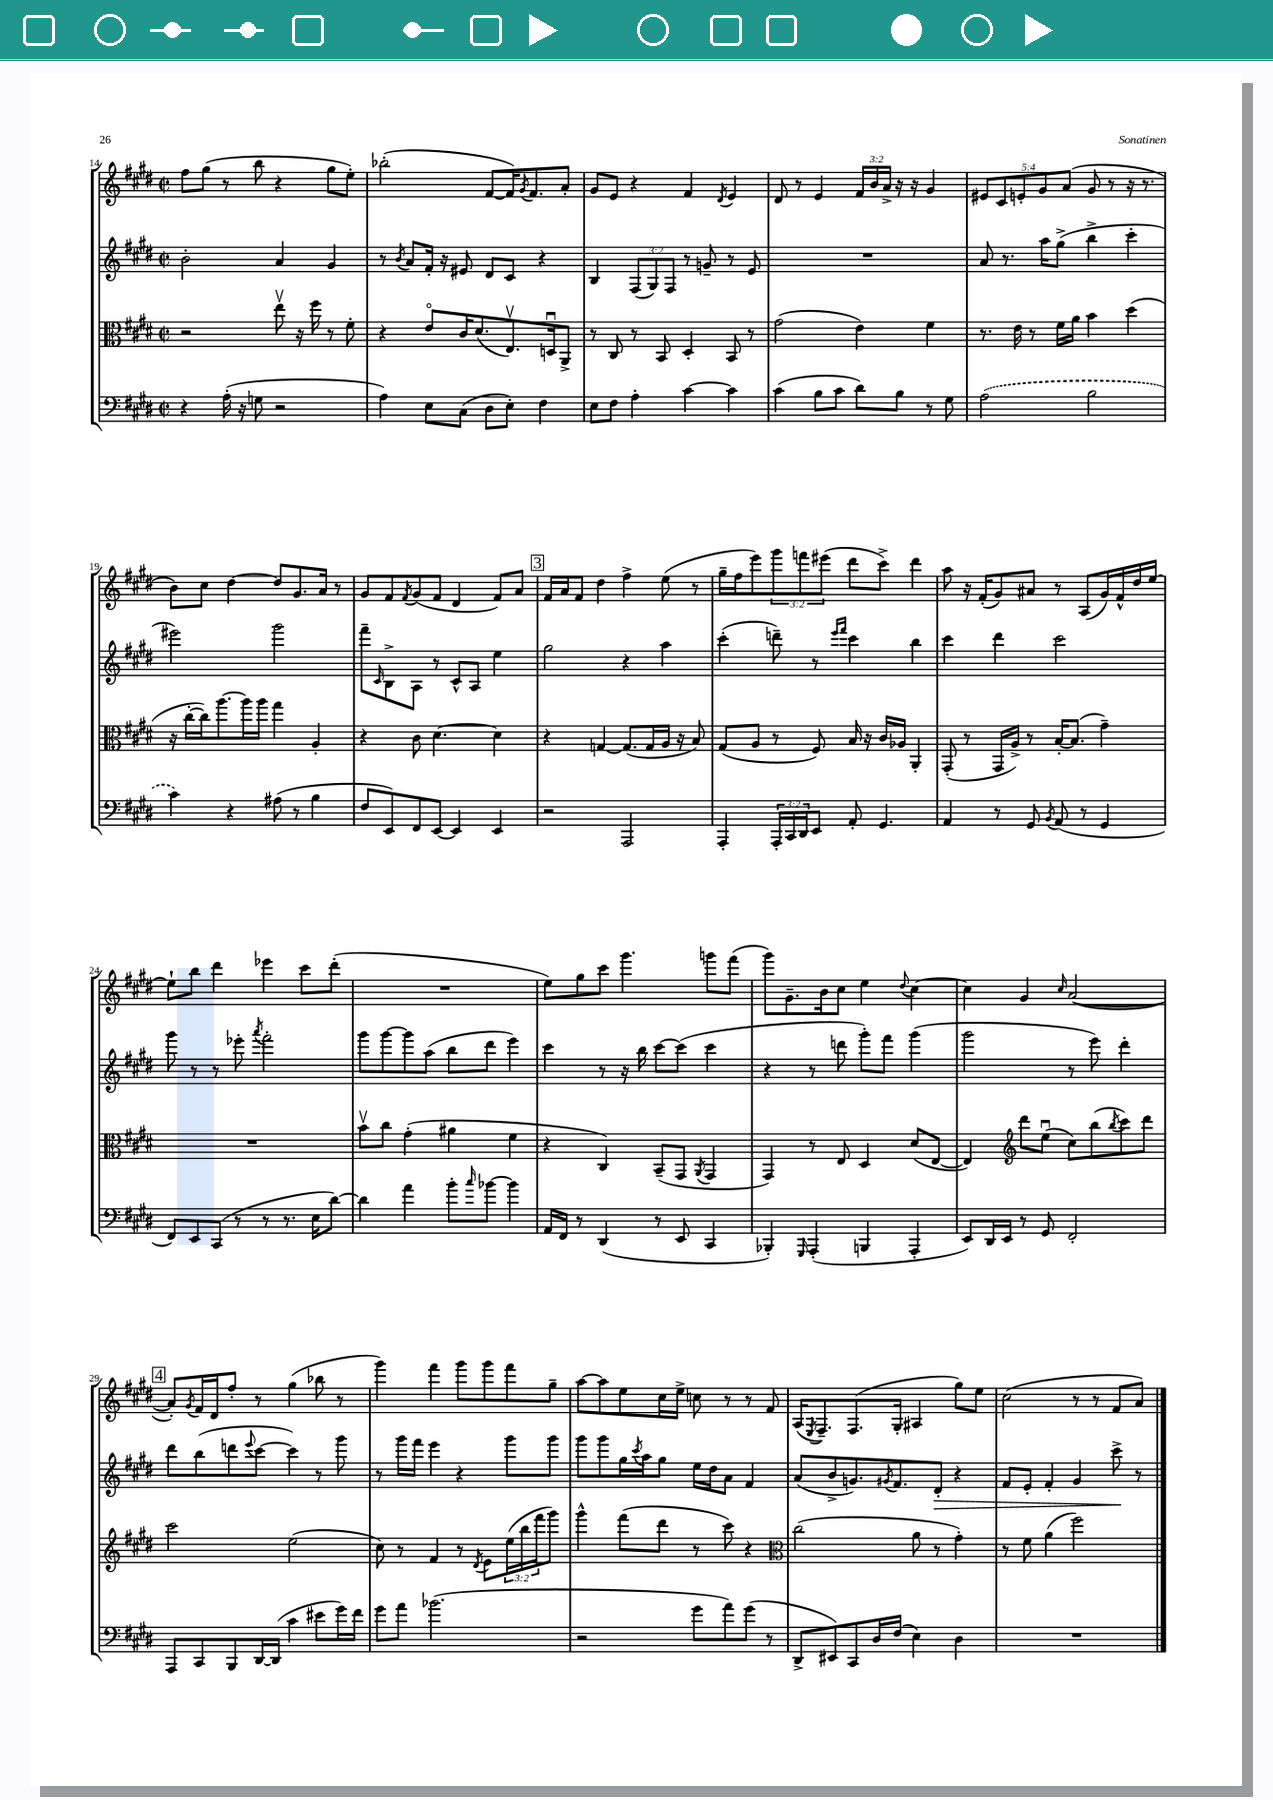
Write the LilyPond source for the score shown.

<<
\new StaffGroup <<
\new Staff = "s0" {
    \clef treble \key e \major \defaultTimeSignature \time 2/2 \override Staff.TupletNumber.text = #tuplet-number::calc-fraction-text
    fis''8 gis''8( r8 b''8 r4 gis''8 e''8-.) |
    bes''2-.( fis'8~ fis'16) \acciaccatura { gis'8 } fis'8. a'8-. |
    gis'8 e'8 r4 fis'4 \acciaccatura { dis'8 } e'4 |
    dis'8 r8 e'4 \tuplet 3/2 { fis'16 b'16 a'16-> } r16 r16 gis'4 |
    \tuplet 5/4 { eis'8 cis'8 e'8-. gis'8 a'8( } gis'8 r8 r16 r8. |
    b'8) cis''8 dis''4~ dis''8 gis'8. a'16 r8 |
    gis'8 fis'8 \acciaccatura { fis'8 } gis'8( fis'8 dis'4 fis'8) a'8 |
    \mark \markup { \box "3" } fis'16 a'16 fis'8 dis''4 fis''4-> e''8( r8 |
    gis''16-- fis''16 e'''8) \tuplet 3/2 { gis'''8 f'''8 eis'''8( } dis'''8 cis'''8->) dis'''4 |
    a''8 r16 fis'16-.( gis'8) ais'8 r8 a8( gis'16) fis'16-^ dis''16 e''16~ |
    e''8-! b''8 dis'''4 ees'''4 cis'''8 dis'''8-.( |
    R1 |
    e''8) gis''8 cis'''8 gis'''4. g'''8 fis'''8( |
    gis'''8) gis'8.-- b'16 cis''8 e''4 \appoggiatura { dis''8 } cis''4~ |
    cis''4 gis'4 \grace { cis''16 } a'2~( |
    \mark \markup { \box "4" } a'8-.) \acciaccatura { gis'8 } fis'16 dis'16 fis''8-. r8 gis''4( bes''8 r8 |
    gis'''4) fis'''4 gis'''8 gis'''8 fis'''8 gis''8-- |
    a''8~ a''8 e''8 cis''16 e''16-> c''8 r8 r8 fis'8 |
    a16( \acciaccatura { e8 } fis8.--) fis8.( gis16-. ais4 gis''8) e''8 |
    cis''2( r8 r8 fis'8 a'8) \bar "|." |
}
\new Staff = "s1" {
    \clef treble \key e \major \defaultTimeSignature \time 2/2 \override Staff.TupletNumber.text = #tuplet-number::calc-fraction-text
    b'2-. a'4 gis'4 |
    r8 \acciaccatura { b'8 } a'8 fis'16-. r16 eis'8 dis'8 cis'8 r4 |
    b4 \tuplet 3/2 { fis8( gis8) fis8 } r8 g'8-- r8 e'8 |
    R1 |
    a'8 r8. a''16 gis''8->( b''4-> cis'''4-. |
    eis'''2) gis'''2 |
    fis'''8-- \grace { cis'16 } b8-> a8 r8 cis'8-^ a8 e''4 |
    \mark \markup { \box "3" } gis''2 r4 a''4 |
    cis'''4-.( d'''8--) r8 \grace { e'''16 fis'''16 } cis'''4 b''4 |
    cis'''4 dis'''4 cis'''2 |
    gis'''8 r8 r8 ees'''8-. \acciaccatura { a'''8 } fis'''2-. |
    gis'''8 gis'''8~ gis'''8 a''8( b''8 dis'''8 e'''4) |
    cis'''4 r8 r16 b''16 cis'''8~ cis'''8( cis'''4 |
    r4 r8 d'''8 gis'''8-.) fis'''8 gis'''4( |
    gis'''2 r8 e'''8) dis'''4-. |
    \mark \markup { \box "4" } dis'''8 b''8( d'''8 \appoggiatura { e'''8 } cis'''8~ cis'''4) r8 gis'''8 |
    r8 gis'''16 fis'''16 e'''4 r4 gis'''8 gis'''8 |
    gis'''8 gis'''8 gis''16 \acciaccatura { cis'''8 } a''16 gis''8 e''16 dis''16 a'8 fis'4 |
    a'8( b'8-> g'8.) \acciaccatura { gis'8 } fis'8. dis'8-.\> r4 |
    fis'8 e'8-. fis'4-. gis'4 cis'''8->\! r8 \bar "|." |
}
\new Staff = "s2" {
    \clef alto \key e \major \defaultTimeSignature \time 2/2 \override Staff.TupletNumber.text = #tuplet-number::calc-fraction-text
    r2 e''8\upbow r16 fis''16 r8 fis'8-. |
    r4 e'8\flageolet cis'16 dis'8.( e8.\upbow) d16\downbow a,8-> |
    r8 cis8 r8 b,8 dis4-. b,8 r8 |
    gis'2( e'4) fis'4 |
    r8. e'16 r8 fis'16 a'16 b'4 dis''4( |
    r16 cis''16~-. cis''16) a''8.~ a''16 a''16 gis''4 a4-. |
    r4 cis'8 dis'4.~ dis'4 |
    \mark \markup { \box "3" } r4 g4~ g8.( g16 a16 r16 b8) |
    gis8( a8 r8 fis8) b16 r16 cis'16 aes16 a,4-. |
    gis,8-.( r8 gis,16 a16->) r8 b16~-. b8.( gis'4--) |
    R1 |
    b'8\upbow cis''8 gis'4-.( ais'4 fis'4 |
    r4 cis4) b,8--( gis,8 \acciaccatura { a,8 } gis,4 |
    gis,4) r8 e8 dis4 dis'8( e8~ |
    e4) \clef treble dis'''8 e''8\downbow( cis''8) b''8( \acciaccatura { b''8 } cis'''8) dis'''8 |
    \mark \markup { \box "4" } cis'''2 e''2( |
    cis''8) r8 fis'4 r8 \acciaccatura { dis'8 } e'8 \tuplet 3/2 { e''16( b''16 fis'''16 } gis'''8) |
    gis'''4-^ fis'''8( dis'''8 r8 cis'''8) r4 |
    \clef alto cis''2( a'8 r8 gis'4-.) |
    r8 fis'8 a'4( fis''2) \bar "|." |
}
\new Staff = "s3" {
    \clef bass \key e \major \defaultTimeSignature \time 2/2 \override Staff.TupletNumber.text = #tuplet-number::calc-fraction-text
    r4 a16-.( r16 g8 r2 |
    a4) e8 cis8( dis8 e8-.) fis4 |
    e8 fis8 a4-. cis'4~ cis'4 |
    cis'4( b8 cis'8 dis'8) b8 r8 gis8 |
    \once \slurDashed a2( b2 |
    cis'4) r4 ais8( r8 b4 |
    fis8 e,8) fis,8 e,8~ e,4 e,4 |
    \mark \markup { \box "3" } r2 a,,2 |
    a,,4-. \tuplet 3/2 { a,,16-. cis,16 dis,16 } e,8 a,8-. gis,4. |
    a,4 r8 gis,8 \acciaccatura { b,8 } a,8( r8 gis,4 |
    fis,8) e,8 cis,8( r8 r8 r8. e16 dis'8~) |
    dis'4 a'4 b'8-. \grace { cis''16 } bes'8~ bes'4 |
    a,16 fis,16 r8 dis,4( r8 e,8 cis,4 |
    bes,,4-.) \grace { gis,,16 } a,,4-.( b,,4 a,,4-. |
    e,8) dis,16 e,16 r8 gis,8 fis,2-. |
    \mark \markup { \box "4" } a,,8 cis,8 b,,8 dis,16~ dis,16( cis'4 eis'8 gis'16) fis'16 |
    gis'8 a'8 bes'2.( |
    r2 gis'8 a'8) gis'8( r8 |
    dis,8-> eis,8) cis,8 dis16 fis16( e4) dis4 |
    R1 \bar "|." |
}
>>
>>
\layout { \context { \Score currentBarNumber = #14 } }
